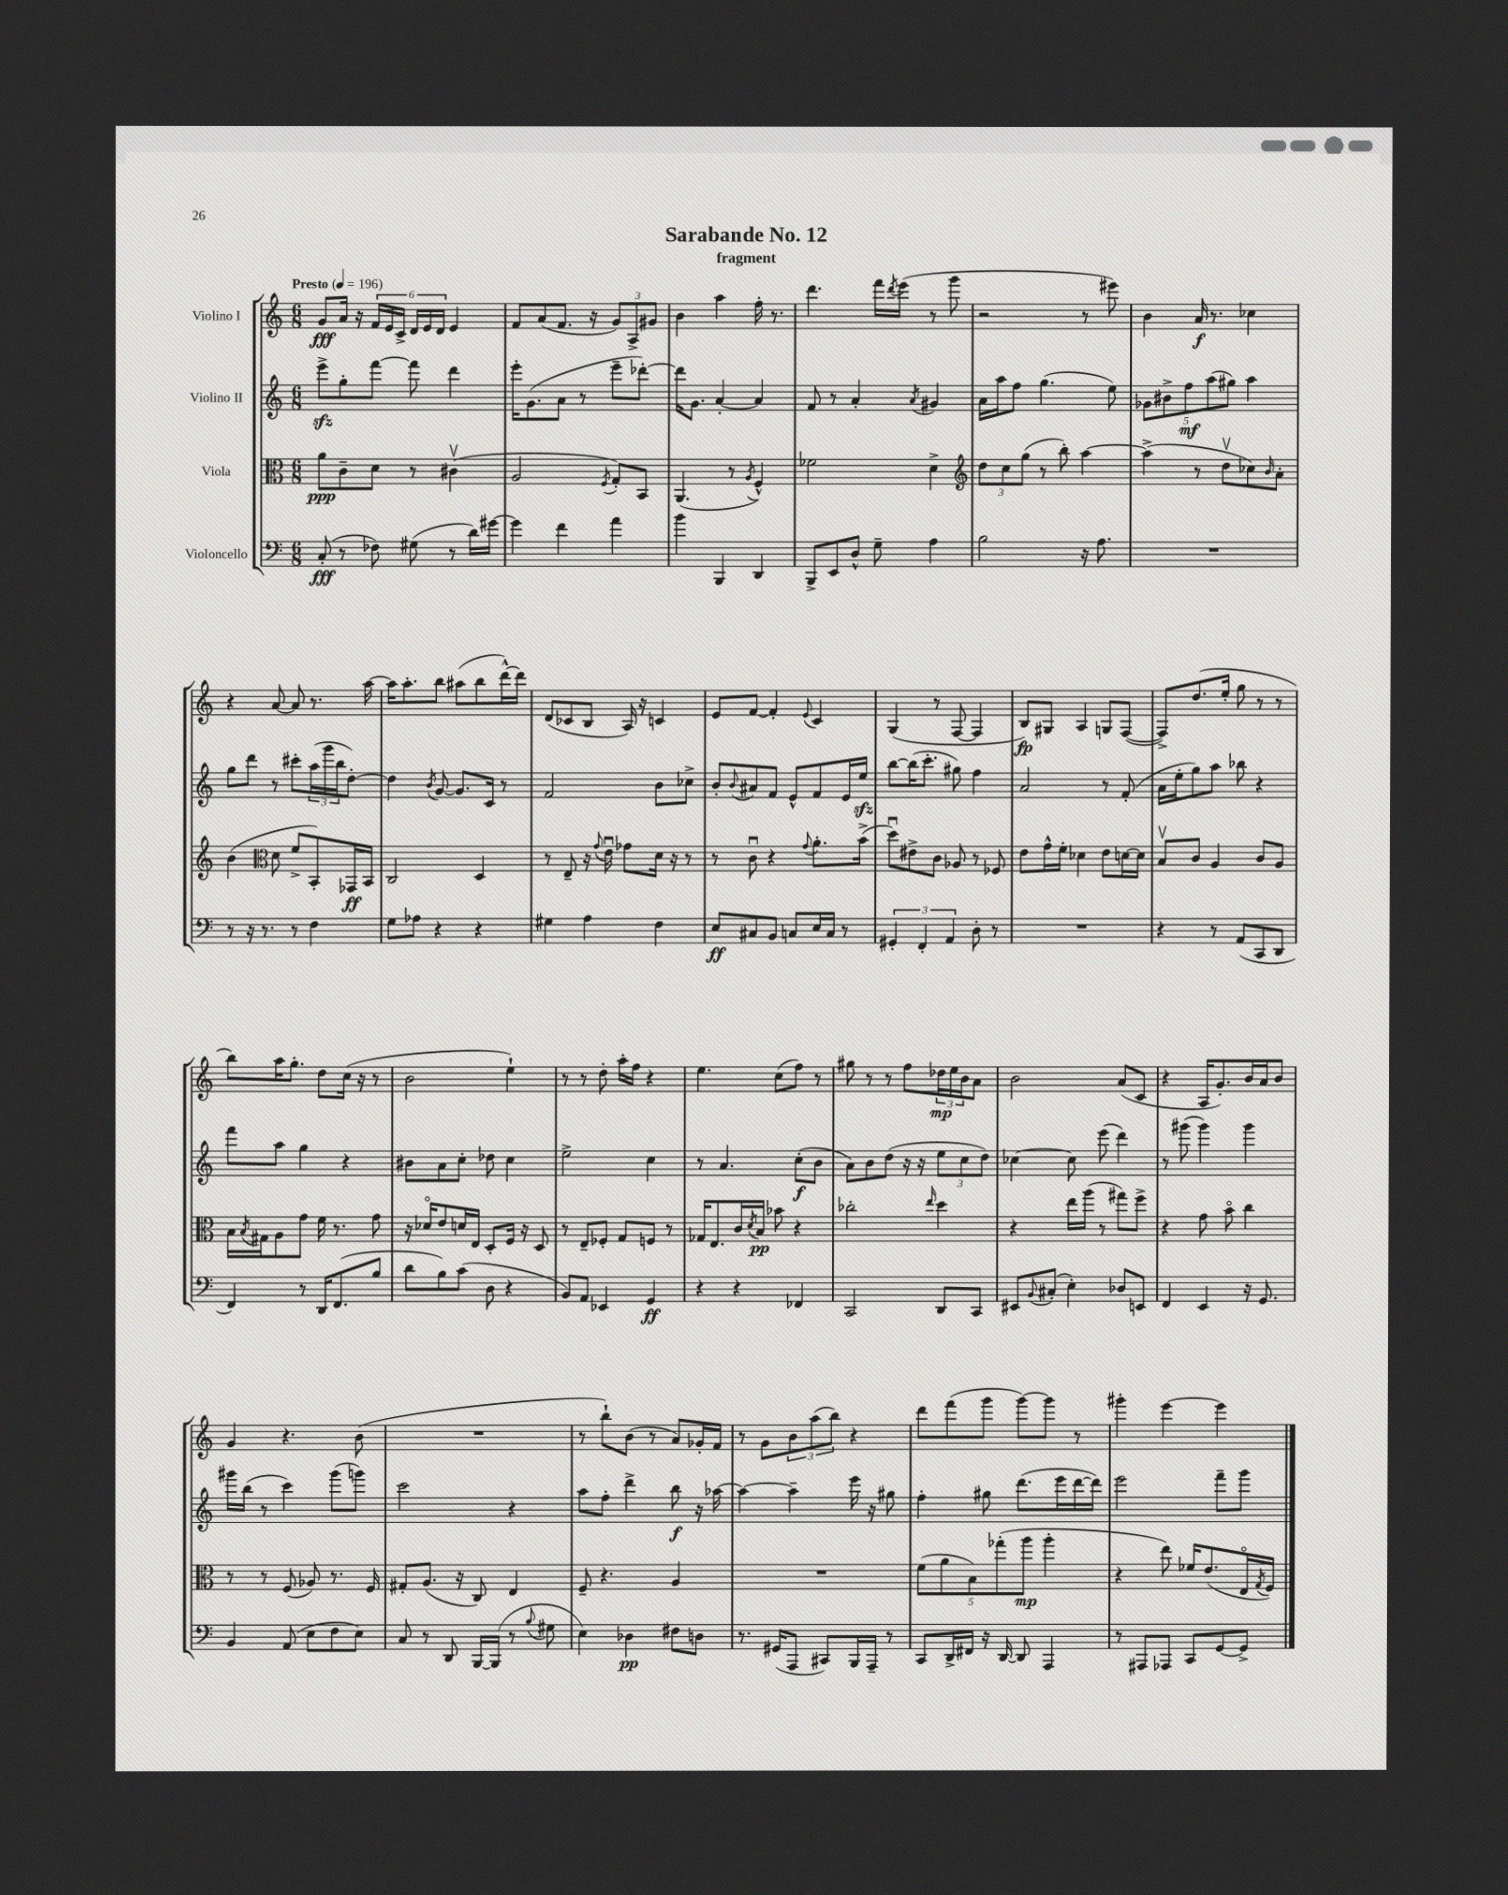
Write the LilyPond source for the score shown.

\header { title = "Sarabande No. 12" subtitle = "fragment" }
<<
\new StaffGroup <<
\new Staff = "s0" \with { instrumentName = "Violino I" } {
    \clef treble \key c \major \numericTimeSignature \time 6/8 \tempo "Presto" 4 = 196
    g'8\fff a'16 r16 \tuplet 6/4 { f'16 e'16 c'16-> d'16 e'16 d'16 } e'4 |
    f'8 a'8( f'8. r16 \tuplet 3/2 { g'8) a8-> gis'8 } |
    b'4 a''4 f''16-. r8. |
    d'''4. f'''16 \acciaccatura { d'''8 } e'''16( r8 g'''8 |
    r2 r8 eis'''8) |
    b'4 a'16\f r8. ces''4 |
    r4 a'8~ a'8 r8. a''16~ |
    a''16 a''8.-. b''8 ais''8( b''8 d'''16~-^) d'''16 |
    d'8( ces'8 b8 a16) r16 c'4 |
    e'8 f'8~ f'4-. \appoggiatura { e'8 } c'4 |
    g4( r8 f8~ f4 |
    b8\fp) gis8 a4 g8 f8~( |
    f8->) d''8.( e''16-. g''8 r8 r8 |
    b''8) a''16 g''8.-. d''8 c''16( r16 r8 |
    b'2 e''4-!) |
    r8 r8 d''8-. a''16-. f''16 r4 |
    e''4. c''8( f''8) r8 |
    gis''8 r8 r8 f''8 \tuplet 3/2 { des''16\mp e''16 b'16 } a'8 |
    b'2 a'8( c'8 |
    r4 a16 g'8.-.) b'16 a'16 b'8 |
    g'4 r4. b'8( |
    R2. |
    r8 b''8-!) b'8( r8 a'8) ges'16-. f'16 |
    r8 g'8 \tuplet 3/2 { b'8 a''8( b''8) } r4 |
    d'''8 f'''8( g'''8 g'''8~) g'''8 r8 |
    gis'''4-. e'''4~ e'''4 \bar "|." |
}
\new Staff = "s1" \with { instrumentName = "Violino II" } {
    \clef treble \key c \major \numericTimeSignature \time 6/8
    e'''8->\sfz g''8-. f'''8~ f'''8 d'''4 |
    e'''16-. g'8.( a'8 r8 e'''8-- des'''8~-.) |
    des'''16 g'8. a'4~-. a'4 |
    f'8 r8 a'4-. \acciaccatura { a'8 } gis'4 |
    a'16 a''16 f''8 g''4.( e''8) |
    \tuplet 5/4 { ges'8 bis'8-> f''8\mf a''8( gis''8) } a''4 |
    g''8 d'''8 r8 cis'''8-. \tuplet 3/2 { a''16( g'''16 b''16 } d''8~-.) |
    d''4 \acciaccatura { b'8 } g'8~ g'8. c'16 r8 |
    f'2 b'8 ces''8-> |
    b'8-. \appoggiatura { b'8 } ais'8 f'8 e'8-^ f'8 e'16 e''16\sfz |
    b''8~ b''16( c'''8.-. gis''8) f''4 |
    a'2 r8 f'8-.( |
    a'16 e''16-. g''8) a''8 bes''8 r4 |
    f'''8 a''8 g''4 r4 |
    bis'8 a'8 c''8-. des''8 c''4 |
    e''2-> c''4 |
    r8 a'4. c''8-.\f( b'8 |
    a'8) b'8 d''8( r16 r16 \tuplet 3/2 { e''8 c''8 d''8) } |
    ces''4~ ces''8 e'''8( d'''4) |
    r8 gis'''8( gis'''4) gis'''4 |
    gis'''16 b''16( r8 c'''4) gis'''8( g'''8) |
    c'''2 r4 |
    a''8 f''8-. d'''4-> b''8\f r16 aes''16~ |
    aes''4~ aes''4-- e'''16 r16 gis''8 |
    f''4-. gis''8 d'''8.( e'''16 d'''16~ d'''16) |
    e'''2 f'''8-- g'''8 \bar "|." |
}
\new Staff = "s2" \with { instrumentName = "Viola" } {
    \clef alto \key c \major \numericTimeSignature \time 6/8
    a'8\ppp c'8-- d'8 r8 cis'4\upbow( |
    a2 \acciaccatura { f8 } g8-.) b,8 |
    a,4.( r8 \acciaccatura { a8 } f4-^) |
    fes'2 d'4-> |
    \clef treble \tuplet 3/2 { d''8 c''8 g''8( } r8 b''8-.) a''4~ |
    a''4->( r8 d''8\upbow ces''8) \grace { b'16 } a'8-. |
    b'4( \clef alto d'8 f'8-> b,8-.) ges,16\ff b,16 |
    c2 d4 |
    r8 e8-- r16 \appoggiatura { g'8 } e'16\downbow ges'8 d'16 r16 r8 |
    r8 c'8\downbow r4 \appoggiatura { g'8 } a'8.-. b'16->( |
    d''8\downbow) eis'8-> c'8 aes8 r8 fes8 |
    e'8 g'16-^ f'16-. des'4 e'8 d'16~ d'16 |
    b8\upbow c'8 a4 c'8 a8 |
    b16 \acciaccatura { b8 } gis16 a8 g'8 f'16 r8. g'8 |
    r16 des'16\flageolet e'8 d'16 e16 d8-. f16 r16 d8 |
    r8 e8-- fes8-. g8 f8 r8 |
    ges16 e8. c'16 \acciaccatura { d'8 } b16\pp bes'8 r4 |
    ces''2-. \grace { e''16 } d''4 |
    r4 e''16 a''16( r8 gis''8) f''8-> |
    r4 g'8 b'8\flageolet c''4 |
    r8 r8 f8( aes8) r8. f16 |
    gis8-. a8.( r16 c8) e4 |
    f8-- r4. a4 |
    R2. |
    \tuplet 5/4 { f'8( a'8 b8) ges''8-.( a''8\mp } a''4-. |
    r4 e''8) fes'16 e'8.( e16\flageolet \acciaccatura { g8 } f16) \bar "|." |
}
\new Staff = "s3" \with { instrumentName = "Violoncello" } {
    \clef bass \key c \major \numericTimeSignature \time 6/8
    c8-.\fff( r8 fes8) gis8( r8 d'16) gis'16~ |
    gis'4 f'4 a'4 |
    b'4 b,,4 d,4 |
    b,,8-> e,8 d8-^ g8-- a4 |
    b2 r16 a8. |
    R2. |
    r8 r16 r8. r8 f4 |
    g8 aes8 r4 r4 |
    gis4 a4 f4 |
    e8\ff cis8 b,8 c8 e16 c16 r8 |
    \tuplet 3/2 { gis,4-. f,4-. a,4 } d8-. r8 |
    R2. |
    r4 r8 a,8( c,8 d,8 |
    f,4) r8 d,16 f,8.( b8 |
    d'8 b8) c'8( d8 r4 |
    b,8) a,8 ees,4 g,4\ff |
    r4 r4 fes,4 |
    c,2 d,8 c,8 |
    eis,8 \appoggiatura { b,8 } cis8-.( e4-.) des8 e,8 |
    f,4 e,4 r16 g,8. |
    b,4 a,8( e8 f8 e8) |
    c8 r8 d,8 b,,16~ b,,16( r8 \appoggiatura { b8 } gis8 |
    e4) des4\pp fis8 d8 |
    r8. gis,16( a,,8 cis,8) b,,16 a,,16-- r8 |
    c,8 d,16-> fis,16 r16 d,16~ d,8 a,,4 |
    r8 ais,,8 aes,,8 c,8 g,8~ g,8-> \bar "|." |
}
>>
>>
\layout { \context { \Score \remove "Bar_number_engraver" } }
